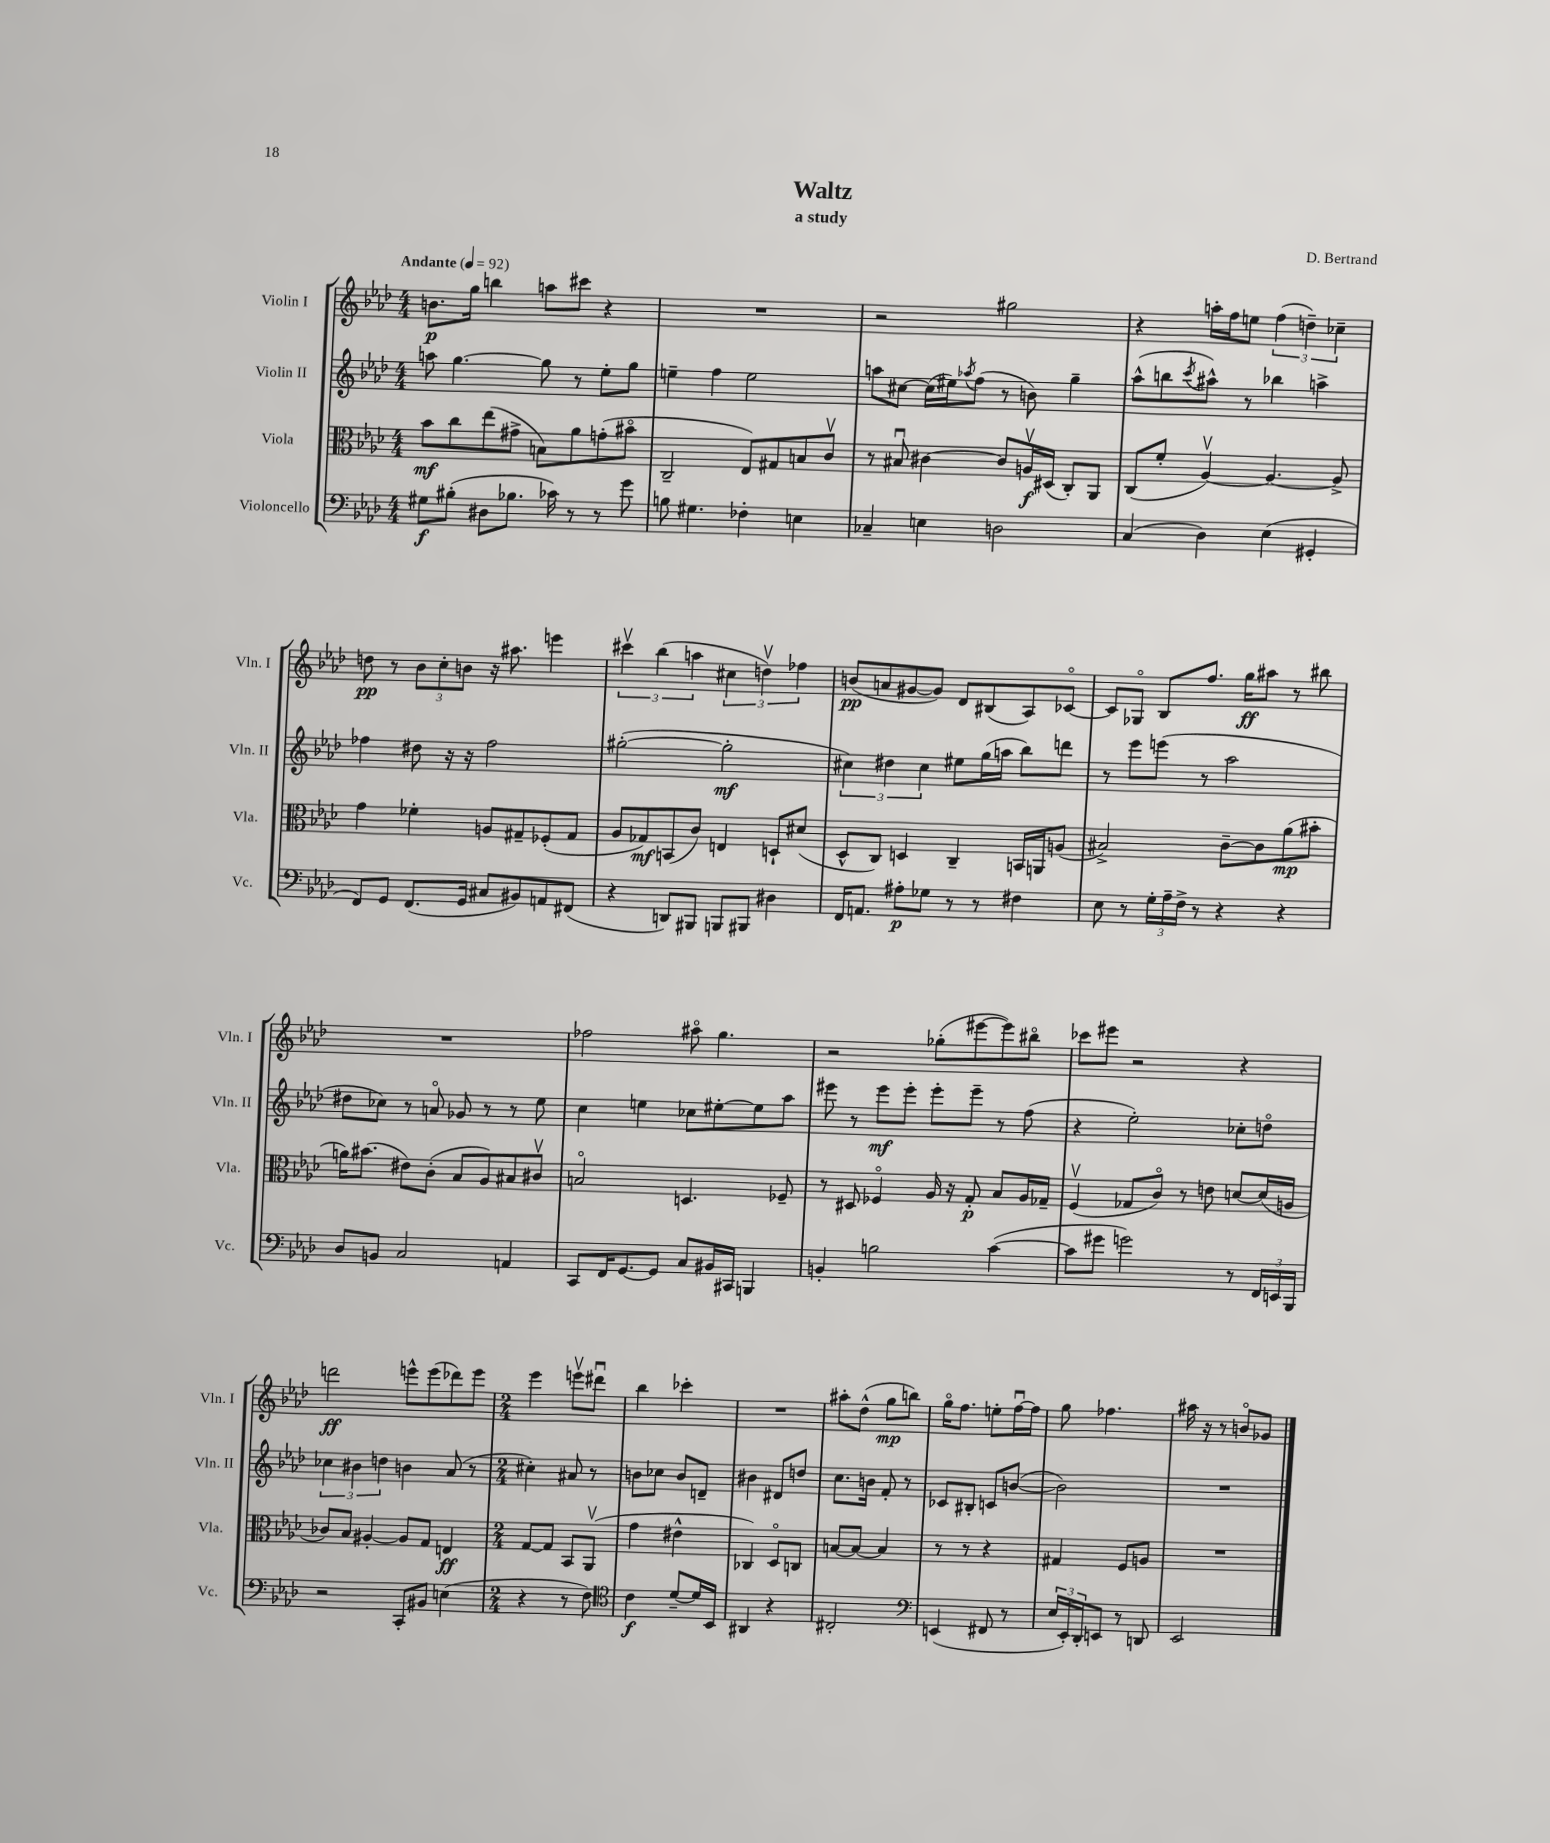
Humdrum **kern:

**kern	**kern	**kern	**kern
*staff4	*staff3	*staff2	*staff1
*clefF4	*clefC3	*clefG2	*clefG2
*k[b-e-a-d-]	*k[b-e-a-d-]	*k[b-e-a-d-]	*k[b-e-a-d-]
*M4/4	*M4/4	*M4/4	*M4/4
*MM92	*MM92	*MM92	*MM92
8G#	8b-	8aa	8.b
(8B#'	8cc	[4.gg	.
.	.	.	16gg
8D#	(8ee-	.	4bb
8.B-	8g#^	.	.
.	8B)	8gg]	8aa
16c-)	.	.	.
8r	8a-	8r	8ccc#
8r	(8g'	8ee-'	4r
8g	8b#o	8gg	.
=	=	=	=
8B	2C~	4ee~	1r
4.G#	.	.	.
.	.	4ff	.
4F-'	8E-)	2ee	.
.	8G#	.	.
4E	8B	.	.
.	8cv	.	.
=	=	=	=
4C-~	8r	8aa	2r
.	8B#u	[8cc#	.
4E	[4c#	(16cc#]	.
.	.	16ee#)	.
.	.	8qaa-	.
.	.	(8ff	.
2D	8c#]	8r	2gg#
.	16Av	8b)	.
.	(16D#	.	.
.	8C')	4gg~	.
.	8AA-	.	.
=	=	=	=
(4C	(8C	(8aa-^^	4r
.	8f'	8bb	.
.	.	8qccc	.
4D-)	[4A-v)	8aa#^^)	16aa'
.	.	.	16ff
.	.	8r	8ee
(4E-	4.A-_	4bb-	(6ff
.	.	.	6dd~)
4GG#'	.	4aa^	.
.	.	.	6cc-~
.	8A-^]	.	.
=	=	=	=
8FF)	4g	4ff-	8dd
8GG	.	.	8r
(8.FF	4f-'	8dd#	12b-
.	.	.	12cc'
.	.	16r	.
.	.	.	12b
16GG	.	16r	.
8C#	8A	2ff-	16r
.	.	.	8.aa#
8BB#)	8G#~	.	.
8AA	(8F-'	.	4eee
(8FF#	8G#	.	.
=	=	=	=
4r	8A-	([2gg#'	6ccc#v
.	8G-)	.	.
.	.	.	(6bb-
8DD)	(8BB	.	.
.	.	.	6aa
8BBB#	8c)	.	.
8BBB	4E	2gg#']	6cc#
8BBB#	.	.	.
.	.	.	6ddv)
4D#	8D`	.	.
.	.	.	6ff-
.	(8d#	.	.
=	=	=	=
16FF	8D-^^	6cc#)	(8b
8.AA	.	.	.
.	8C)	.	8a
.	.	6dd#	.
8A#'	4D	.	[8g#
.	.	6cc#	.
8G-	.	.	8g#])
8r	4C~	8ee#	8d-
8r	.	(16gg	(8B#
.	.	16aa	.
4F#	16BB	8bb-)	8A-)
.	16AA	.	.
.	(8A	8ddd	[8c-o
=	=	=	=
8E-	2B#^)	8r	8c-]
8r	.	8eee-	8G-o
24G'	.	(8eee	8B-
24A-~	.	.	.
24F^	.	.	.
8r	.	8r	8.ff
4r	[8c~	2aa-	.
.	.	.	16gg
.	8c]	.	8aa#
4r	(8a-	.	8r
.	8b#'	.	8bb#
=	=	=	=
8D-	16a)	8dd#	1r
.	(8.b#	.	.
8BB	.	8cc-)	.
2C	8e#)	8r	.
.	(8c'	8ao	.
.	8B-	8g-	.
.	8A-)	8r	.
4AA	8B#	8r	.
.	8c#v	8ee-	.
=	=	=	=
8CC	2Bo	4cc	2ff-
16FF	.	.	.
[8.GG	.	.	.
.	.	4ee	.
8GG]	.	.	.
8C	4.D	8cc-	8aa#o
16BB#	.	[8ee#'	4.gg
16CC#	.	.	.
4BBB	.	8ee#]	.
.	8F-~	8aa-	.
=	=	=	=
4BB'	8r	8eee#	2r
.	8D#	8r	.
2B	4F-o	8eee#	.
.	.	8eee#'	.
.	16A-	8eee#'	(8gg-'
.	16r	.	.
.	8G'	8eee#~	[8eee#
([4c	8B-	8r	8eee#])
.	16A-	(8ff	8bb#o
.	16G-~	.	.
=	=	=	=
8c]	(4Fv	4r	8ccc-
8g#	.	.	8eee#
2g)	8G-	2ee-')	2r
.	8co)	.	.
.	8r	.	.
.	8e	.	.
8r	[8d	8cc-'	4r
24FF	(16d]	8ddo	.
24EE	.	.	.
.	16A	.	.
24BBB-	.	.	.
=	=	=	=
2r	8c-)	6cc-	2ddd
.	8B-	.	.
.	.	6b#	.
.	[4A#'	.	.
.	.	6dd	.
8CC'	8A#]	4b	8eee^^
8BB#	8G	.	(8eee
(4E	4E	(8a-	8ddd-)
.	.	8r	8eee
=	=	=	=
*M2/4	*M2/4	*M2/4	*M2/4
4r	[8G	4cc#')	4eee-
.	8G]	.	.
8r	8BB-	8a#	8eeev
8F)	(8AA-v	8r	8ddd#u
=	=	=	=
*clefC4	*	*	*
4c	4g	8b	4bb-
.	.	8cc-	.
[8d-~	4e#^^	8b	4ccc-'
16d-]	.	8d~	.
16BB-	.	.	.
=	=	=	=
4AA#	4C-)	4b#	2r
4r	8D-o	8d#	.
.	8C	8dd	.
=	=	=	=
2C#'	[8B	8.cc	8aa#'
.	8B_	.	(8dd-^^
.	.	16b	.
.	4B]	8f'	8gg
.	.	8r	8bb)
=	=	=	=
*clefF4	*	*	*
(4EE	8r	8c-	16ggo
.	.	.	8.ff
.	8r	8B#'	.
8FF#	4r	8c	8ee'
8r	.	([8b	[16ffu
.	.	.	16ff]
=	=	=	=
24E-	4G#	2b])	8gg
24EE-')	.	.	.
24DD-'	.	.	.
8EE	.	.	4.ff-
8r	8F	.	.
8DD	8A	.	.
=	=	=	=
2EE-	2r	2r	16aa#
.	.	.	16r
.	.	.	8r
.	.	.	8bo
.	.	.	8g-
==	==	==	==
*-	*-	*-	*-
